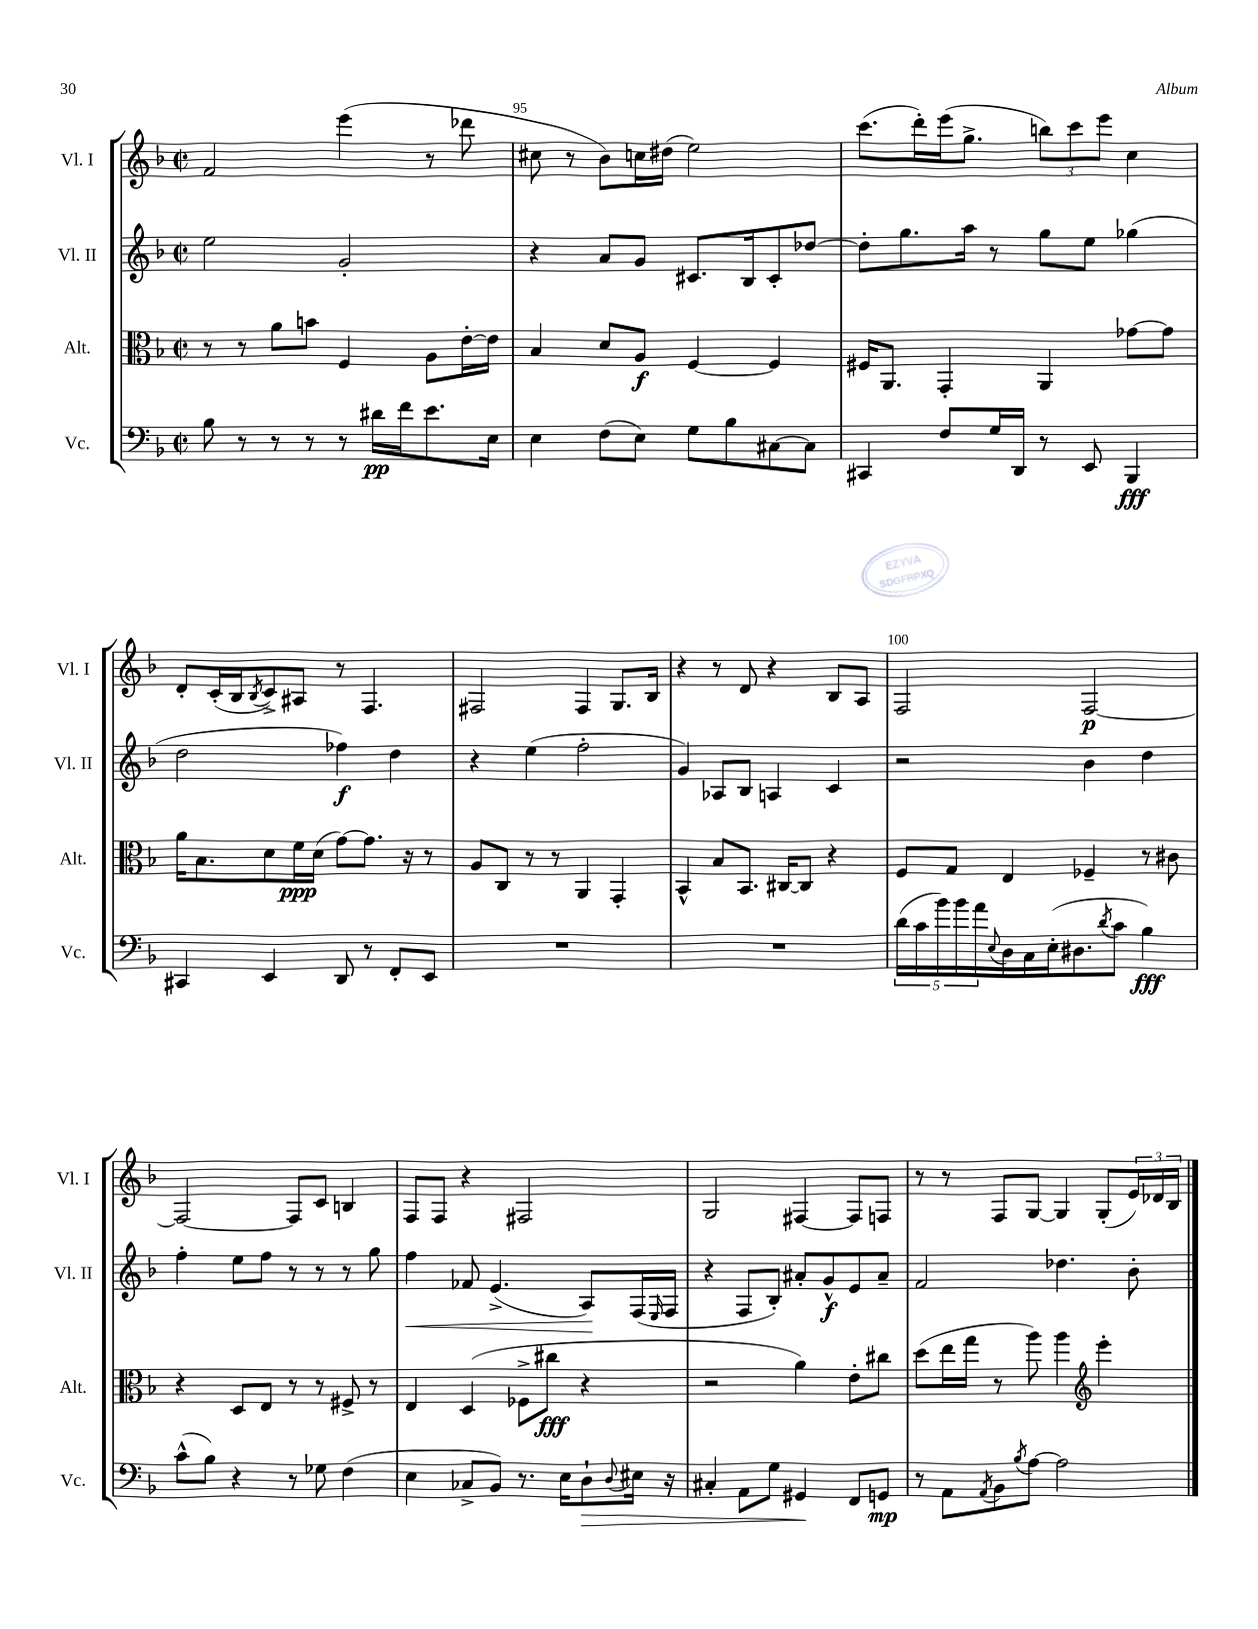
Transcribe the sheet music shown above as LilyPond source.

<<
\new StaffGroup <<
\new Staff = "s0" \with { instrumentName = "Vl. I" shortInstrumentName = "Vl. I" } {
    \clef treble \key f \major \defaultTimeSignature \time 2/2
    f'2 e'''4( r8 des'''8 |
    cis''8 r8 bes'8) c''16 dis''16( e''2) |
    c'''8.( d'''16-.) e'''16( g''8.-> \tuplet 3/2 { b''8) c'''8 e'''8 } c''4 |
    d'8-. c'16-.( bes16 \acciaccatura { bes8 } c'8->) ais8 r8 f4. |
    fis2 fis4 g8. bes16 |
    r4 r8 d'8 r4 bes8 a8 |
    f2 f2~\p |
    f2~ f8 c'8 b4 |
    f8 f8 r4 fis2 |
    g2 fis4~ fis8 f8 |
    r8 r8 f8 g8~ g4 g8-.( \tuplet 3/2 { e'16) des'16 bes16 } \bar "|." |
}
\new Staff = "s1" \with { instrumentName = "Vl. II" shortInstrumentName = "Vl. II" } {
    \clef treble \key f \major \defaultTimeSignature \time 2/2
    e''2 g'2-. |
    r4 a'8 g'8 cis'8. bes16 cis'8-. des''8~ |
    des''8-. g''8. a''16 r8 g''8 e''8 ges''4( |
    d''2 fes''4\f) d''4 |
    r4 e''4( f''2-. |
    g'4) aes8 bes8 a4 c'4 |
    r2 bes'4 d''4 |
    f''4-. e''8 f''8 r8 r8 r8 g''8 |
    f''4\< fes'8 e'4.->( a8\!) f16( \grace { e16 } f16 |
    r4 f8 bes8-.) ais'8-. g'8-^\f e'8 ais'8-- |
    f'2 des''4. bes'8-. \bar "|." |
}
\new Staff = "s2" \with { instrumentName = "Alt." shortInstrumentName = "Alt." } {
    \clef alto \key f \major \defaultTimeSignature \time 2/2
    r8 r8 a'8 b'8 f4 a8 e'16~-. e'16 |
    bes4 d'8 a8\f f4~ f4 |
    fis16 a,8. g,4-. a,4 ges'8~ ges'8 |
    a'16 bes8. d'8 f'16\ppp d'16( g'8~) g'8. r16 r8 |
    a8 c8 r8 r8 a,4 g,4-. |
    bes,4-^ bes8 bes,8. cis16~ cis8 r4 |
    f8 g8 e4 fes4-- r8 cis'8 |
    r4 d8 e8 r8 r8 fis8-> r8 |
    e4 d4( fes8-> cis''8\fff r4 |
    r2 a'4) e'8-. cis''8 |
    d''8( e''16 g''16 r8 a''8) a''4 \clef treble e'''4-. \bar "|." |
}
\new Staff = "s3" \with { instrumentName = "Vc." shortInstrumentName = "Vc." } {
    \clef bass \key f \major \defaultTimeSignature \time 2/2
    bes8 r8 r8 r8 r8 dis'16\pp f'16 e'8. e16 |
    e4 f8( e8) g8 bes8 cis8~ cis8 |
    cis,4 f8 g16 d,16 r8 e,8 bes,,4\fff |
    cis,4 e,4 d,8 r8 f,8-. e,8 |
    R1 |
    R1 |
    \tuplet 5/4 { d'16( c'16 bes'16) bes'16 a'16 } \appoggiatura { e8 } d16 c16 e16-.( dis8. \acciaccatura { d'8 } c'8 bes4\fff) |
    c'8-^( bes8) r4 r8 ges8 f4( |
    e4 ces8-> bes,8) r8. e16 d8-!\> \appoggiatura { d8 } eis16 r16 |
    cis4-. a,8 g8 gis,4\! f,8 g,8\mp |
    r8 a,8 \acciaccatura { a,8 } bes,8 \acciaccatura { bes8 } a8~ a2 \bar "|." |
}
>>
>>
\layout { \context { \Score currentBarNumber = #94 \override BarNumber.break-visibility = ##(#f #t #t) barNumberVisibility = #(every-nth-bar-number-visible 5) } }
